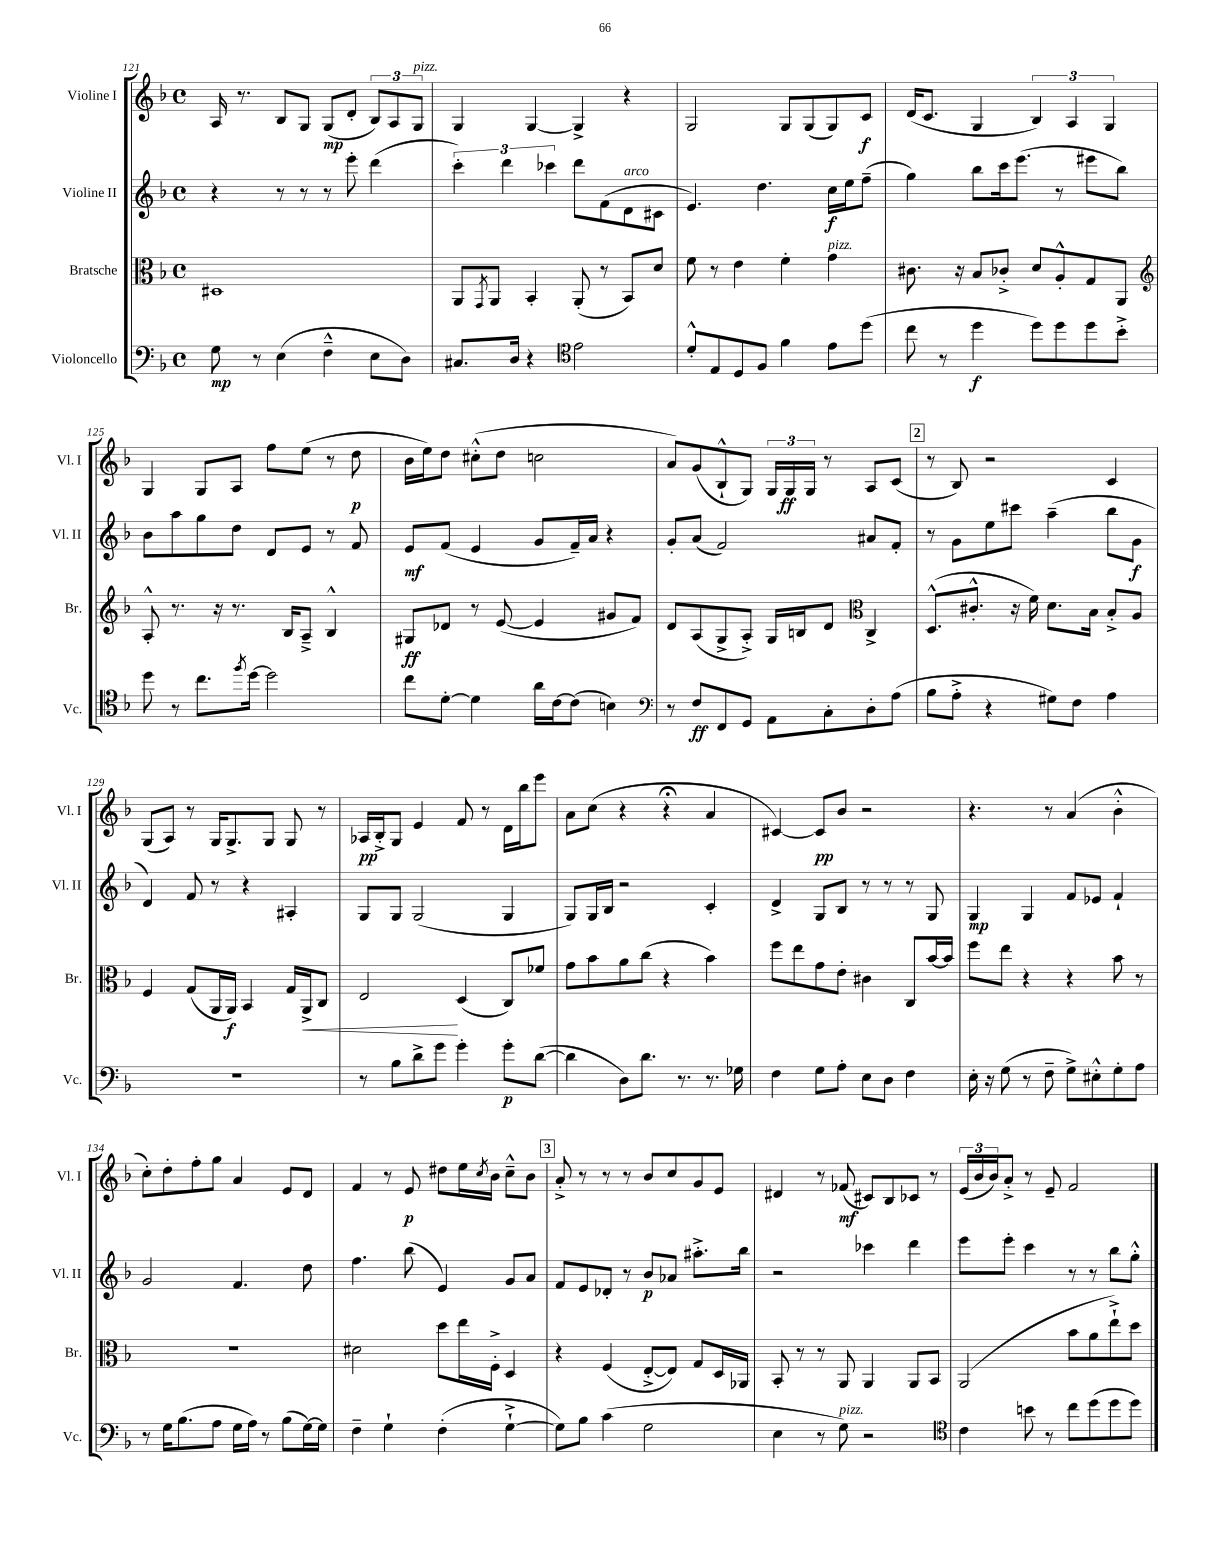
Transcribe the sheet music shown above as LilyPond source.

<<
\new StaffGroup <<
\new Staff = "s0" \with { instrumentName = "Violine I" shortInstrumentName = "Vl. I" } {
    \clef treble \key f \major \defaultTimeSignature \time 4/4
    a16 r8. bes8 g8 g8\mp( d'8-. \tuplet 3/2 { bes8) a8 g8^\markup { \italic "pizz." } } |
    g4 g4~ g4-> r4 |
    g2 g8 g8( g8) c'8\f |
    d'16( c'8. g4 \tuplet 3/2 { bes4) a4 g4 } |
    g4 g8 a8 f''8 e''8( r8 d''8\p |
    bes'16 e''16) d''8 cis''8-.-^( d''8 c''2 |
    a'8) g'8( bes8-!-^ g8) \tuplet 3/2 { g16 g16\ff g16 } r8 a8 c'8( |
    \mark \markup { \box "2" } r8 bes8) r2 c'4 |
    g8( a8) r8 g16 g8.-> g8 g8 r8 |
    aes16\pp bes16-.-> g8 e'4 f'8 r8 d'16 bes''16 e'''8 |
    a'8 c''8( r4 r4\fermata a'4 |
    cis'4~) cis'8\pp bes'8 r2 |
    r4. r8 a'4( bes'4-.-^ |
    c''8-.) d''8-. f''8-. g''8 a'4 e'8 d'8 |
    f'4 r8 e'8\p dis''8 e''16 \acciaccatura { c''8 } bes'16 c''8---^ bes'8 |
    \mark \markup { \box "3" } a'8-.-> r8 r8 r8 bes'8 c''8 g'8 e'8 |
    dis'4 r8 fes'8\mf( cis'8) bes8 ces'8 r8 |
    \tuplet 3/2 { e'16( bes'16 bes'16) } a'8-.-> r8 e'8-- f'2 \bar "|." |
}
\new Staff = "s1" \with { instrumentName = "Violine II" shortInstrumentName = "Vl. II" } {
    \clef treble \key f \major \defaultTimeSignature \time 4/4
    r4 r8 r8 r8 e'''8-. d'''4( |
    \tuplet 3/2 { c'''4-.) d'''4 ces'''4 } d'''8 f'8( d'8^\markup { \italic "arco" } cis'8 |
    e'4.) d''4. c''16\f e''16 f''8--( |
    g''4) bes''8 c'''16 e'''8.( r8 eis'''8 bes''8) |
    bes'8 a''8 g''8 d''8 d'8 e'8 r8 f'8 |
    e'8\mf f'8( e'4 g'8 f'16--) a'16 r4 |
    g'8-. a'8( f'2) ais'8 f'8-. |
    \mark \markup { \box "2" } r8 g'8 e''8 cis'''8 a''4--( bes''8 g'8\f |
    d'4) f'8 r8 r4 ais4-. |
    g8 g8 g2( g4 |
    g8) g16 bes16 r2 c'4-. |
    d'4-> g8 bes8 r8 r8 r8 g8 |
    g4\mp g4 f'8 ees'8 f'4-! |
    g'2 f'4. d''8 |
    f''4. bes''8( e'4) g'8 a'8 |
    \mark \markup { \box "3" } f'8 e'8 des'8-. r8 bes'8\p aes'8 ais''8.-.-> bes''16 |
    r2 ces'''4 d'''4 |
    e'''8 e'''8-. c'''4 r8 r8 bes''8 g''8-.-^ \bar "|." |
}
\new Staff = "s2" \with { instrumentName = "Bratsche" shortInstrumentName = "Br." } {
    \clef alto \key f \major \defaultTimeSignature \time 4/4
    dis1 |
    a,8 \acciaccatura { g,8 } a,8 bes,4-. a,8-.( r8 bes,8) d'8 |
    f'8 r8 e'4 f'4-. g'4^\markup { \italic "pizz." } |
    cis'8. r16 bes8 ces'8-.-> d'8 a8-.-^ g8 a,8 |
    \clef treble a8-.-^ r8. r16 r8. bes16 a8---> bes4-^ |
    gis8\ff des'8 r8 e'8~( e'4 gis'8 f'8) |
    d'8 a8( g8-> a8-.->) g16 b16 d'8 \clef alto c4-> |
    \mark \markup { \box "2" } d8.-^( cis'8.-.-^ r16 f'16) d'8. bes16 bes8-.-> a8 |
    f4 g8( a,16 a,16\f) bes,4 g16 a,16->\< c8 |
    e2\! d4( c8) fes'8 |
    g'8 bes'8 a'8 c''8( r4 bes'4) |
    f''8 e''8 g'8 e'8-. cis'4 c8 bes'16~ bes'16 |
    f''8 e''8 r4 r4 bes'8 r8 |
    r1 |
    dis'2 d''8 e''16 f16-.-> d4 |
    \mark \markup { \box "3" } r4 f4( e8~-.-> e8) g8 d16 aes,16 |
    bes,8-. r8 r8 a,8 a,4 a,8 bes,8 |
    a,2( bes'8 a'8 e''8-!->) d''8 \bar "|." |
}
\new Staff = "s3" \with { instrumentName = "Violoncello" shortInstrumentName = "Vc." } {
    \clef bass \key f \major \defaultTimeSignature \time 4/4
    g8\mp r8 e4( f4---^ e8 d8) |
    cis8. d16 r4 \clef tenor e'2 |
    d'8-.-^ e8 d8 f8 f'4 e'8 d''8( |
    c''8 r8 d''4\f d''8) d''8 d''8 bes'8-.-> |
    d''8 r8 c''8. \acciaccatura { f''8 } d''16~ d''2 |
    c''8 d'8~-. d'4 a'16 c'16~ c'8( b4) |
    \clef bass r8 f8\ff f,8 g,8 a,8 c8-. d8-. a8( |
    \mark \markup { \box "2" } bes8 a8-.-> r4 gis8) f8 a4 |
    R1 |
    r8 bes8 d'8-> g'8 g'4-. g'8-.\p d'8~( |
    d'4 d8) d'8. r8. r8. ges16 |
    f4 g8 a8-. e8 d8 f4 |
    e16-. r16 g8( r8 f8-- g8->) eis8-.-^ g8-. a8 |
    r8 g16 bes8.( a8 g16 a16) r8 bes8( g16~) g16 |
    f4-- g4-! f4-.( g4~-!-> |
    \mark \markup { \box "3" } g8) bes8 c'4( g2 |
    e4 r8 g8^\markup { \italic "pizz." }) r2 |
    \clef tenor c'4 b'8 r8 c''8 d''8( d''8 d''8) \bar "|." |
}
>>
>>
\layout { \context { \Score currentBarNumber = #121 } }
